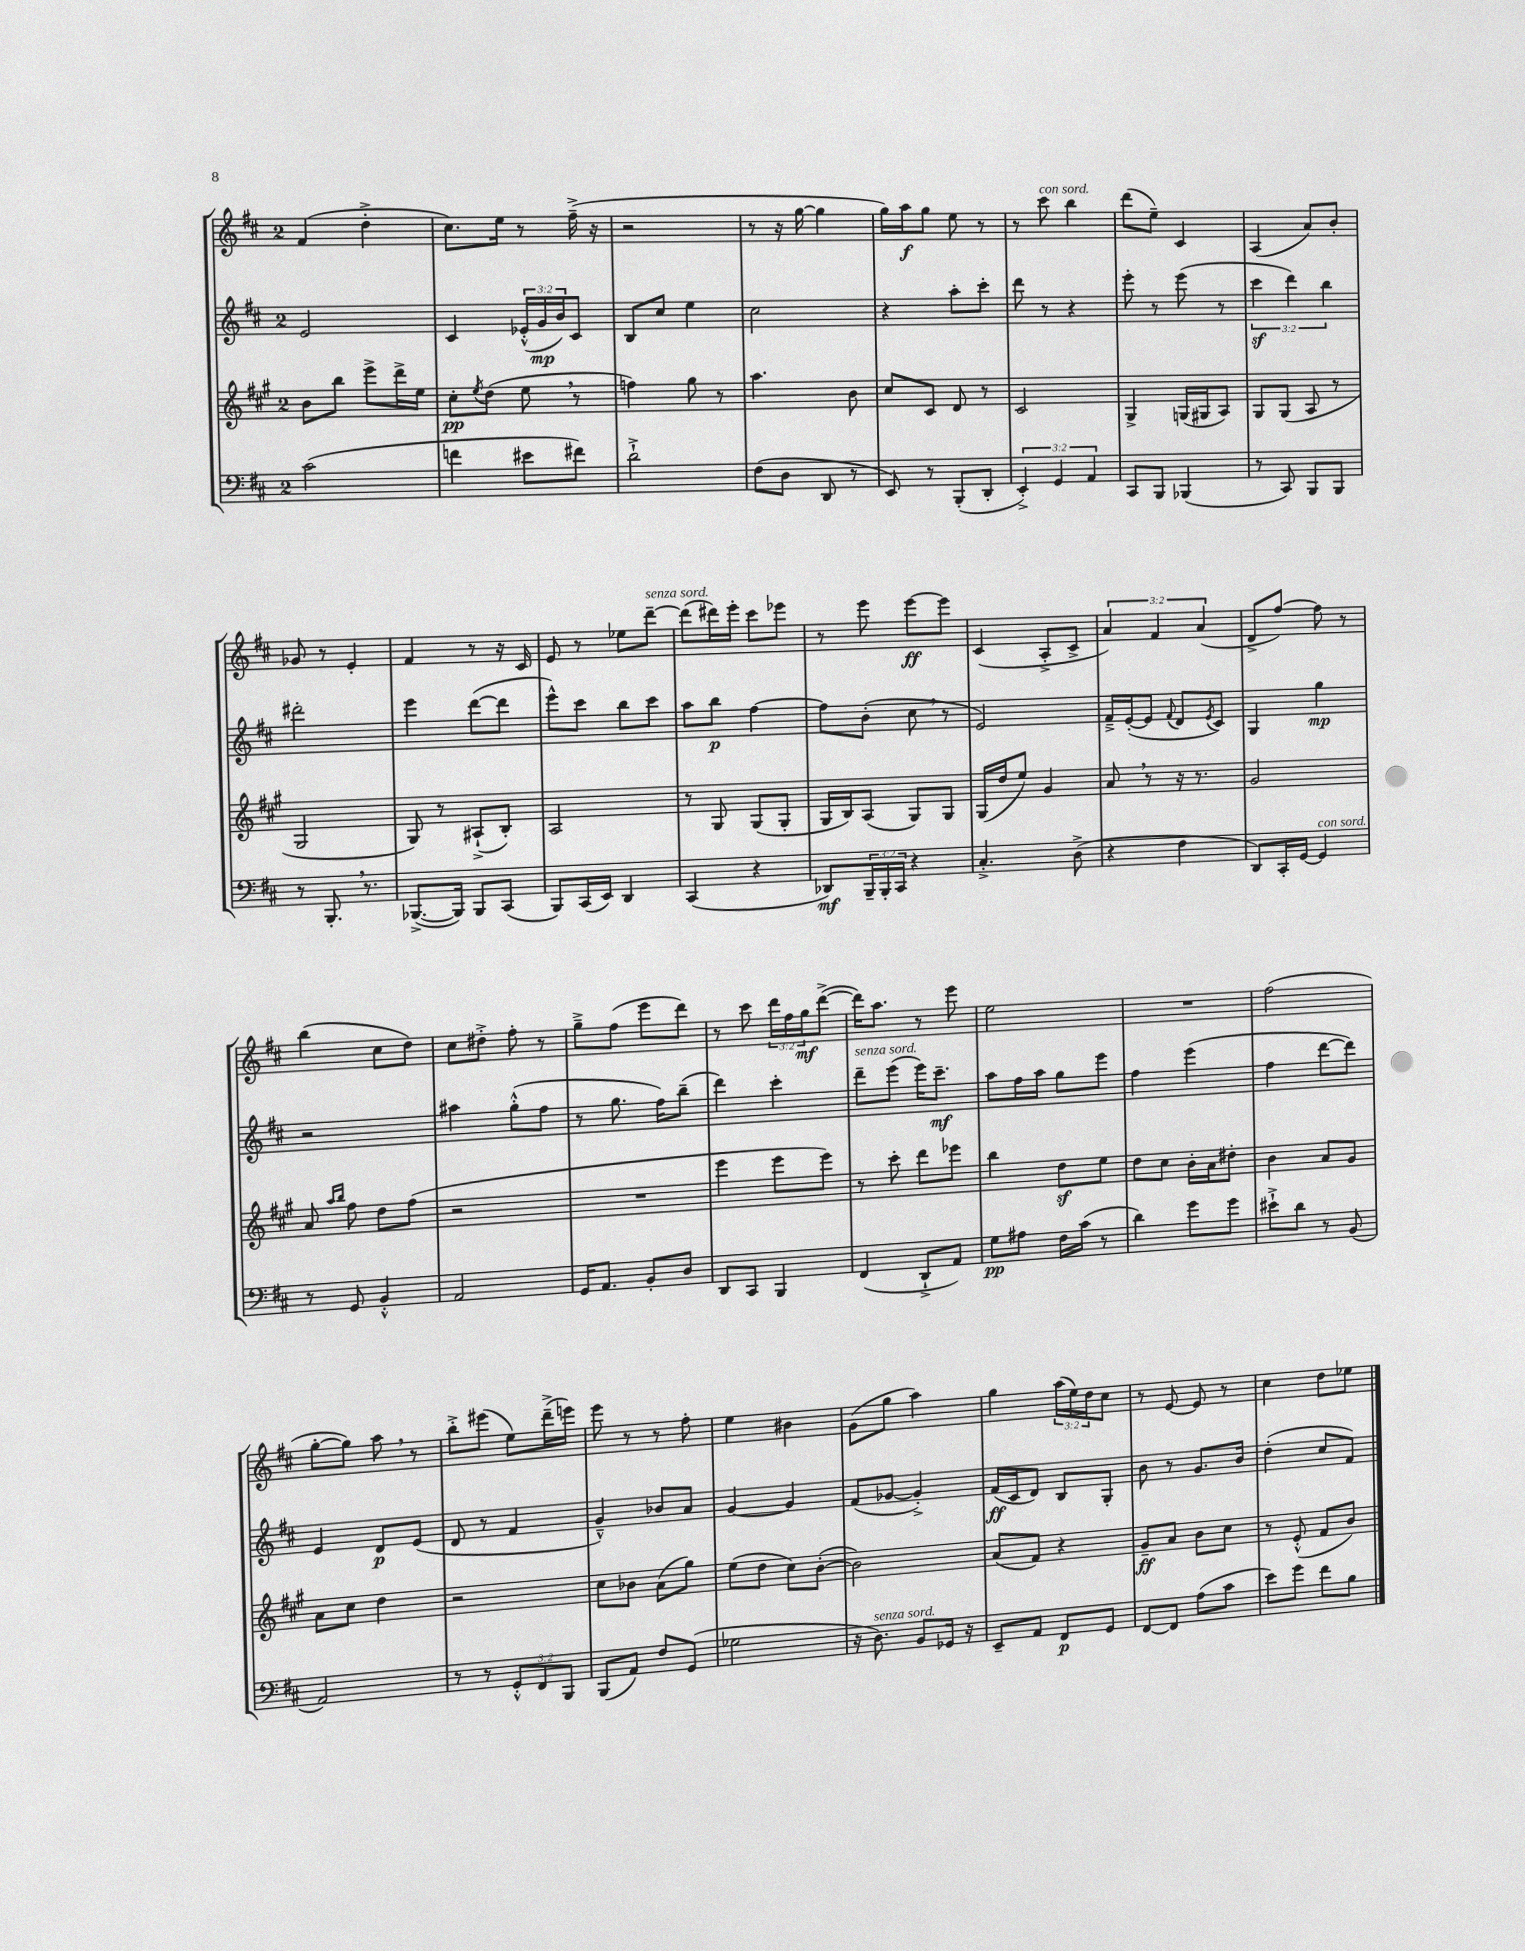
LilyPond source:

<<
\new StaffGroup <<
\new Staff = "s0" {
    \clef treble \key d \major \once \override Staff.TimeSignature.style = #'single-digit \time 2/4 \override Staff.TupletNumber.text = #tuplet-number::calc-fraction-text
    fis'4( d''4-.-> |
    cis''8.) e''16 r8 fis''16--->( r16 |
    r2 |
    r8 r16 g''16~ g''4 |
    g''16) a''16\f g''8 e''8 r8 |
    r8 cis'''8^\markup { \italic "con sord." } b''4 |
    d'''8( e''8--) cis'4 |
    a4( a'8) b'8-. |
    ges'8 r8 e'4-. |
    fis'4 r8 r16 cis'16 |
    e'8 r8 ees''8 d'''8~--^\markup { \italic "senza sord." } |
    d'''8( dis'''16) e'''16-. cis'''8 ees'''8 |
    r8 e'''8 e'''8~\ff e'''8 |
    cis'4( a8-.-> cis'8-> |
    \tuplet 3/2 { a'4) fis'4 a'4( } |
    d'8-> fis''8~) fis''8 r8 |
    b''4( cis''8 d''8) |
    cis''8 dis''8-.-> fis''8-. r8 |
    g''8---> fis''8( e'''8 d'''8) |
    r8 cis'''8 \tuplet 3/2 { d'''16 fis''16 g''16\mf } d'''8~->( |
    d'''16) a''8. r8 e'''8 |
    e''2 |
    R2 |
    fis''2( |
    g''8~-. g''8) a''8 \breathe r8 |
    b''8-.-> eis'''8( e''8) d'''16--->( e'''16) |
    e'''8 r8 r8 fis''8-. |
    e''4 bis'4 |
    g'8( g''8 a''4) |
    g''4 \tuplet 3/2 { a''16( e''16) d''16 } cis''8 |
    r8 e'8~ e'8 r8 |
    cis''4 d''8 ees''8 \bar "|." |
}
\new Staff = "s1" {
    \clef treble \key d \major \once \override Staff.TimeSignature.style = #'single-digit \time 2/4 \override Staff.TupletNumber.text = #tuplet-number::calc-fraction-text
    e'2 |
    cis'4 \tuplet 3/2 { ees'16-.-^( g'16\mp b'16) } cis'8 |
    b8 cis''8 e''4 |
    cis''2 |
    r4 a''8-. cis'''8-. |
    d'''8 r8 r4 |
    e'''8-. r8 e'''8( r8 |
    \tuplet 3/2 { cis'''4\sf d'''4) b''4 } |
    dis'''2-. |
    e'''4 d'''8~( d'''8 |
    e'''8-^) cis'''8 b''8 cis'''8 |
    a''8 b''8\p fis''4~ |
    fis''8 b'8-.( cis''8 \breathe r8 |
    e'2) |
    fis'16---> e'16~-.( e'8 \appoggiatura { fis'8 } d'8 \acciaccatura { e'8 } cis'8) |
    g4 g''4\mp |
    r2 |
    ais''4 g''8-.-^( fis''8 |
    r8 g''8. fis''16) b''8--( |
    d'''4) cis'''4-. |
    d'''8--^\markup { \italic "senza sord." } e'''8( e'''16) cis'''8.--\mf |
    a''8 fis''16 a''16 g''8 e'''8 |
    fis''4 e'''4( |
    fis''4 d'''8~ d'''8) |
    e'4 d'8\p e'8( |
    d'8 r8 fis'4 |
    g'4---^) bes'8 a'8 |
    g'4~ g'4 |
    fis'8( ges'8~ ges'4-.->) |
    fis'16\ff( cis'16 d'8) b8 g8-. |
    b'8 r8 g'8. b'16 |
    d''4-.( cis''8 fis'8) \bar "|." |
}
\new Staff = "s2" {
    \clef treble \key a \major \once \override Staff.TimeSignature.style = #'single-digit \time 2/4
    b'8 b''8 e'''8-> d'''16-> e''16 |
    cis''8-.\pp \acciaccatura { e''8 } d''8( e''8 \breathe r8 |
    f''4) gis''8 r8 |
    a''4. b'8 |
    cis''8 cis'8 d'8 r8 |
    cis'2 |
    gis4-> g16( gis16 a8) |
    gis8 gis8( a8 r8 |
    gis2 |
    gis8) r8 ais8-!->( b8-.) |
    a2 |
    r8 gis8 gis8( gis8-. |
    gis16 b16) a8( gis8) gis8 |
    gis16( d''16 e''8) gis'4 |
    a'8 \breathe r8 r16 r8. |
    gis'2 |
    a'8 \grace { a''16 b''16 } fis''8 d''8 fis''8( |
    r2 |
    R2 |
    e'''4 e'''8 e'''8) |
    r8 cis'''8-. d'''8 ees'''8 |
    b''4 d''8\sf e''8 |
    d''8 cis''8 b'16-. a'16 dis''8-. |
    b'4 a'8 gis'8 |
    a'8 cis''8 d''4 |
    r2 |
    cis''8 bes'8 a'8( gis''8) |
    e''8( d''8 cis''8) b'8~-.( |
    b'2) |
    a'8( fis'8) r4 |
    gis'8--\ff a'8 b'8 cis''8 |
    r8 e'8-.-^( fis'8 b'8) \bar "|." |
}
\new Staff = "s3" {
    \clef bass \key d \major \once \override Staff.TimeSignature.style = #'single-digit \time 2/4 \override Staff.TupletNumber.text = #tuplet-number::calc-fraction-text
    cis'2( |
    f'4 eis'8 fis'8) |
    d'2-!-> |
    fis8( d8 d,8 r8 |
    e,8) r8 b,,8-.( d,8-. |
    \tuplet 3/2 { e,4-.->) g,4 a,4 } |
    cis,8 b,,8 bes,,4( |
    r8 cis,8) b,,8 b,,8 |
    r8 b,,8.-. \breathe r8. |
    bes,,8.~->( bes,,16) bes,,8 cis,8( |
    b,,8) cis,16( e,16) d,4 |
    cis,4( r4 |
    des,8\mf) \tuplet 3/2 { b,,16-- b,,16-. cis,16 } r4 |
    cis4.-.-> d8->( |
    r4 fis4 |
    d,8) cis,16-. g,16~ g,4^\markup { \italic "con sord." } |
    r8 g,8 b,4-.-^ |
    a,2 |
    g,16 a,8. b,8-. d8 |
    d,8 cis,8 b,,4 |
    fis,4( d,8-!-> a,8) |
    g8\pp ais8 fis16 cis'16( r8 |
    d'4) g'8 g'8 |
    eis'8-!-> d'8 r8 b,8( |
    a,2) |
    r8 r8 \tuplet 3/2 { g,8-.-^ fis,8 b,,8 } |
    b,,8( a,8) fis8 g,8( |
    ges2 |
    r16 d8.^\markup { \italic "senza sord." }) b,8 ges,16 r16 |
    e,8-- a,8 fis,8\p g,8 |
    fis,8~ fis,8 a8( cis'8 |
    e'8) g'8 fis'8 b8 \bar "|." |
}
>>
>>
\layout { \context { \Score \remove "Bar_number_engraver" } }
